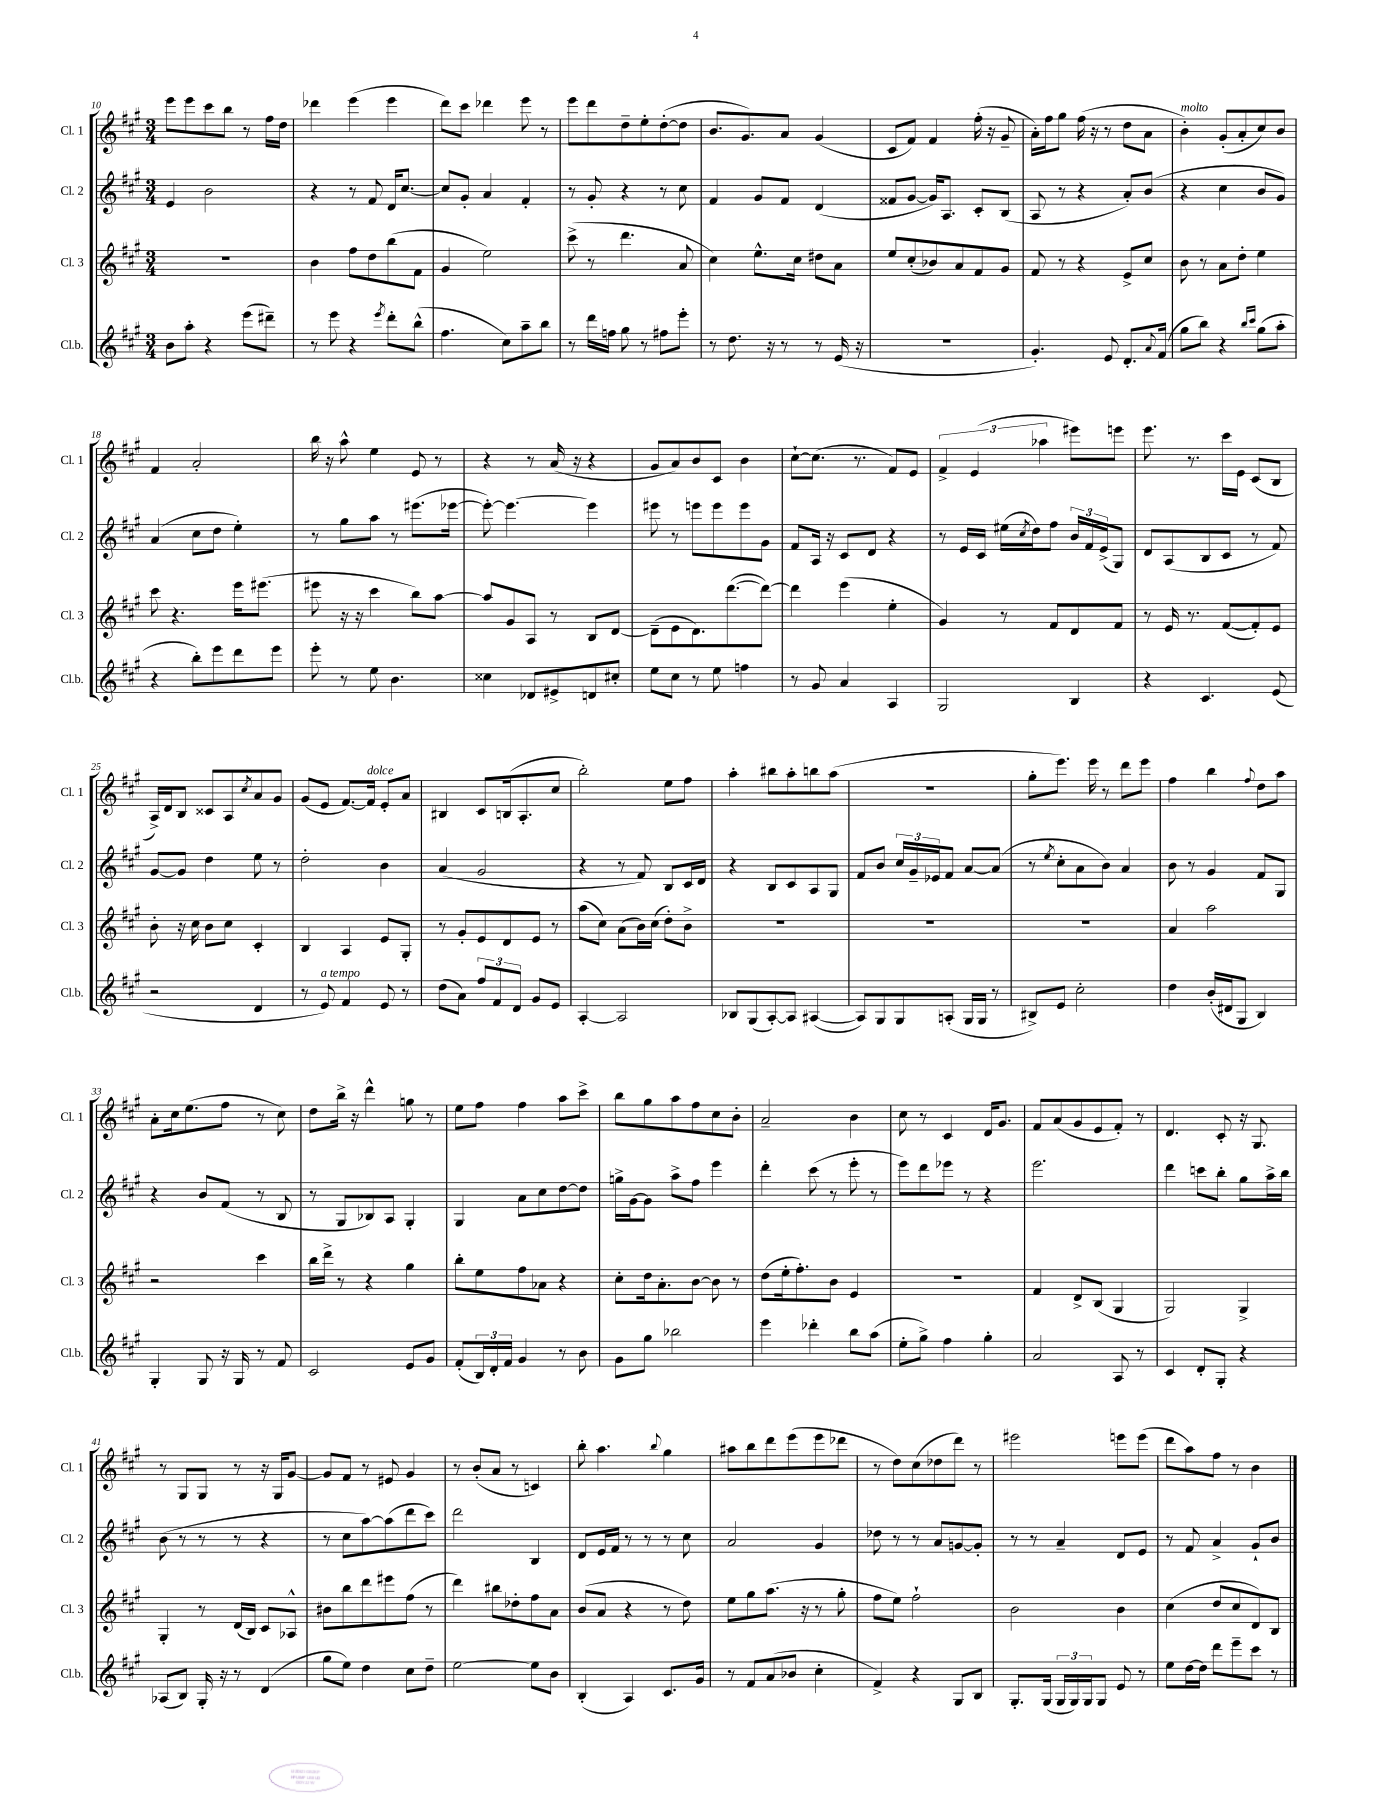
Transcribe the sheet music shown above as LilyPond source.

<<
\new StaffGroup <<
\new Staff = "s0" \with { instrumentName = "Cl. 1" shortInstrumentName = "Cl. 1" } {
    \clef treble \key a \major \numericTimeSignature \time 3/4
    e'''8 e'''8 cis'''8 b''8 r8 fis''16 d''16 |
    des'''4 e'''4( e'''4 |
    d'''8) cis'''8 des'''4 e'''8 r8 |
    e'''8 d'''8 d''8-- e''8-. d''8~-.( d''8 |
    b'8. gis'8.) a'8 gis'4( |
    cis'8 fis'8) fis'4 fis''16-.( r16 gis'8-- |
    a'16-.) fis''16 gis''8 fis''16( r16 r8 d''8 a'8 |
    b'4-.^\markup { \italic "molto" }) gis'8-.( a'8-. cis''8) b'8 |
    fis'4 a'2-. |
    b''16 r16 a''8-^ e''4 e'8 r8 |
    r4 r8 a'16( r16 r4 |
    gis'8 a'8) b'8 cis'8 b'4 |
    cis''8~-! cis''8.( r8. fis'8) e'8 |
    \tuplet 3/2 { fis'4-> e'4( aes''4 } eis'''8) e'''8 |
    e'''8. r8. cis'''16 e'16 cis'8( b8 |
    a16->) d'16 b8 cisis'8 a8 \acciaccatura { cis''8 } a'8 gis'8 |
    gis'8( e'8 fis'8.~) fis'16^\markup { \italic "dolce" } e'8-. a'8 |
    bis4 cis'8 b16( a8.-. cis''8 |
    b''2-.) e''8 fis''8 |
    a''4-. bis''8 a''8-. b''8 a''8( |
    R2. |
    gis''8-. e'''8.) e'''16 r8 d'''8 e'''8 |
    fis''4 b''4 \appoggiatura { fis''8 } d''8 a''8 |
    a'8-. cis''16 e''8.( fis''8 r8 cis''8) |
    d''8 b''16-> r16 d'''4-^ g''8 r8 |
    e''8 fis''8 fis''4 a''8 cis'''8-> |
    b''8 gis''8 a''8 fis''8 cis''8 b'8-. |
    a'2-- b'4 |
    cis''8 r8 cis'4 d'16 gis'8. |
    fis'8 a'8( gis'8 e'8 fis'8-.) r8 |
    d'4. cis'8-. r16 gis8. |
    r8 gis8 gis8 r8 r16 gis16 gis'8~ |
    gis'8 fis'8 r8 eis'8 gis'4 |
    r8 b'8-.( a'8 r8 c'4) |
    b''8-. a''4. \appoggiatura { b''8 } gis''4 |
    ais''8 b''8 d'''8 e'''8( e'''8 des'''8 |
    r8 d''8) cis''8( des''8 d'''8) r8 |
    eis'''2 e'''8 e'''8( |
    d'''8 a''8) fis''8 r8 b'4 \bar "|." |
}
\new Staff = "s1" \with { instrumentName = "Cl. 2" shortInstrumentName = "Cl. 2" } {
    \clef treble \key a \major \numericTimeSignature \time 3/4
    e'4 b'2 |
    r4 r8 fis'8 d'16 cis''8.~ |
    cis''8 gis'8-. a'4 fis'4-. |
    r8 gis'8-. r4 r8 cis''8 |
    fis'4 gis'8 fis'8 d'4( |
    fisis'8 gis'8~ gis'16) a8. cis'8-. b8( |
    a8 r8 r4 a'8-.) b'8( |
    r4 cis''4 b'8 gis'8) |
    a'4( cis''8 d''8 e''4-.) |
    r8 gis''8 a''8 r8 eis'''8.( ees'''16~ |
    ees'''8~-.) ees'''4.~ ees'''4 |
    eis'''8 r8 e'''8 e'''8 e'''8 gis'8 |
    fis'8 a16 r16 cis'8 d'8 r4 |
    r8 e'16 cis'16 eis''16( \acciaccatura { cis''8 } d''16) fis''8 \tuplet 3/2 { b'16 fis'16 e'16->( } gis8) |
    d'8 a8( b8 cis'8 r8 fis'8) |
    gis'8~ gis'8 d''4 e''8 r8 |
    d''2-. b'4 |
    a'4( gis'2 |
    r4 r8 fis'8) b8 cis'16 d'16 |
    r4 b8 cis'8 a8 gis8 |
    fis'8 b'8 \tuplet 3/2 { cis''16 gis'16-- ees'16 } fis'8 a'8~ a'8( |
    r8 \acciaccatura { e''8 } cis''8-. a'8 b'8) a'4 |
    b'8 r8 gis'4 fis'8 gis8 |
    r4 b'8 fis'8( r8 b8 |
    r8 gis8 bes8) a8 gis4-. |
    gis4 a'8 cis''8 d''8~ d''8 |
    g''16-> gis'16~ gis'8 a''8-> fis''8 e'''4 |
    d'''4-. cis'''8( r8 e'''8-. r8 |
    e'''8) d'''8 ees'''8 r8 r4 |
    e'''2. |
    d'''4 c'''8 b''8-. gis''8 a''16-> b''16 |
    b'8( r8 r8 r8 r4 |
    r8 cis''8 a''8~) a''8( d'''8 cis'''8) |
    d'''2 b4 |
    d'8 e'16 fis'16 r8 r8 r8 cis''8 |
    a'2 gis'4 |
    des''8 r8 r8 a'8 g'8~ g'8-. |
    r8 r8 a'4-- d'8 e'8 |
    r8 fis'8 a'4-> gis'8-! b'8 \bar "|." |
}
\new Staff = "s2" \with { instrumentName = "Cl. 3" shortInstrumentName = "Cl. 3" } {
    \clef treble \key a \major \numericTimeSignature \time 3/4
    R2. |
    b'4 fis''8 d''8 b''8( fis'8 |
    gis'4 e''2) |
    cis'''8->( r8 d'''4. a'8 |
    cis''4) e''8.-^ cis''16 dis''8 a'8 |
    e''8 cis''8-.( bes'8) a'8 fis'8 gis'8 |
    fis'8 r8 r4 e'8-> cis''8 |
    b'8 r8 a'8 d''8-. e''4 |
    cis'''8 r4. e'''16 eis'''8.( |
    eis'''8 r16 r16 cis'''4 b''8) a''8~ |
    a''8 gis'8 a8 r8 b8 d'8~ |
    d'8--( e'8 d'8.) d'''8.~( d'''8~) |
    d'''4 e'''4( e''4-. |
    gis'4) r8 fis'8 d'8 fis'8 |
    r8 e'16 r8. fis'8~( fis'8-.) e'8 |
    b'8-. r16 cis''16 b'8 cis''8 cis'4-. |
    b4 a4 e'8 gis8-. |
    r8 gis'8-. e'8 d'8 e'8 r8 |
    a''8( cis''8) a'8( b'16) cis''16( d''8-.) b'8-> |
    R2. |
    R2. |
    R2. |
    a'4 a''2 |
    r2 cis'''4 |
    b''16 d'''16-> r8 r4 gis''4 |
    b''8-. e''8 fis''8 aes'8 r4 |
    cis''8-. d''16 a'8.-. b'8~ b'8 r8 |
    d''8( e''16-. fis''8.-.) b'8 e'4 |
    R2. |
    fis'4 d'8-> b8( gis4 |
    gis2) gis4-> |
    gis4-. r8 d'16( b16) cis'8 aes8-^ |
    bis'8 b''8 d'''8 eis'''8 fis''8( r8 |
    d'''4) bis''8 des''8-. fis''8 a'8 |
    b'8( a'8 r4 r8 d''8) |
    e''8 gis''8 a''8.( r16 r8 gis''8-. |
    fis''8 e''8) fis''2-! |
    b'2 b'4 |
    cis''4( d''8 cis''8 d'8) b8 \bar "|." |
}
\new Staff = "s3" \with { instrumentName = "Cl.b." shortInstrumentName = "Cl.b." } {
    \clef treble \key a \major \numericTimeSignature \time 3/4
    b'8 a''8-. r4 e'''8( dis'''8--) |
    r8 e'''8 r4 \acciaccatura { e'''8 } d'''8-. b''8-^( |
    fis''4. cis''8) a''8-- b''8 |
    r8 d'''16 f''16 gis''8 r8 fis''8 e'''8-. |
    r8 d''8. r16 r8 r8 e'16( r16 |
    R2. |
    gis'4.-.) e'8 d'8.-. \appoggiatura { a'8 } fis'16( |
    gis''8 b''8) r4 \grace { b''16 cis'''16 } gis''8( a''8-. |
    r4 b''8-.) e'''8 d'''8 e'''8 |
    e'''8-. r8 e''8 b'4. |
    cisis''4 des'8 eis'8-> d'8 cis''8-. |
    e''8 cis''8 r8 e''8 f''4 |
    r8 gis'8 a'4 a4 |
    gis2 b4 |
    r4 cis'4. e'8( |
    r2 d'4 |
    r8 e'8^\markup { \italic "a tempo" }) fis'4 e'8 r8 |
    d''8( a'8) \tuplet 3/2 { fis''8 fis'8 d'8 } gis'8 e'8 |
    a4~-. a2 |
    bes8 gis8( a8~-.) a8 ais4~( |
    ais8) gis8 gis8 a8-.( gis16 gis16 r8 |
    bis8->) e'8 cis''2-. |
    d''4 b'16-.( dis'16 gis8 b4) |
    gis4-. gis8 r16 gis16 r8 fis'8 |
    cis'2 e'8 gis'8 |
    fis'8-.( \tuplet 3/2 { b16) d'16-. fis'16 } gis'4 r8 b'8 |
    gis'8 gis''8 bes''2 |
    e'''4 des'''4-. b''8 a''8( |
    e''8-. gis''8->) fis''4 gis''4-. |
    a'2 a8 r8 |
    cis'4 d'8-. gis8-. r4 |
    aes8( b8) gis16-. r16 r8 d'4( |
    gis''8 e''8) d''4 cis''8 d''8-- |
    e''2~ e''8 b'8 |
    b4-.( a4) cis'8. gis'16 |
    r8 fis'8 a'8( bes'8 cis''4-. |
    fis'4->) r4 gis8 b8 |
    gis8.-. gis16( \tuplet 3/2 { gis16 gis16) gis16 } gis8 e'8 r8 |
    e''8 d''16~ d''16 d'''8 e'''8-- cis'''8 r8 \bar "|." |
}
>>
>>
\layout { \context { \Score currentBarNumber = #10 } }
